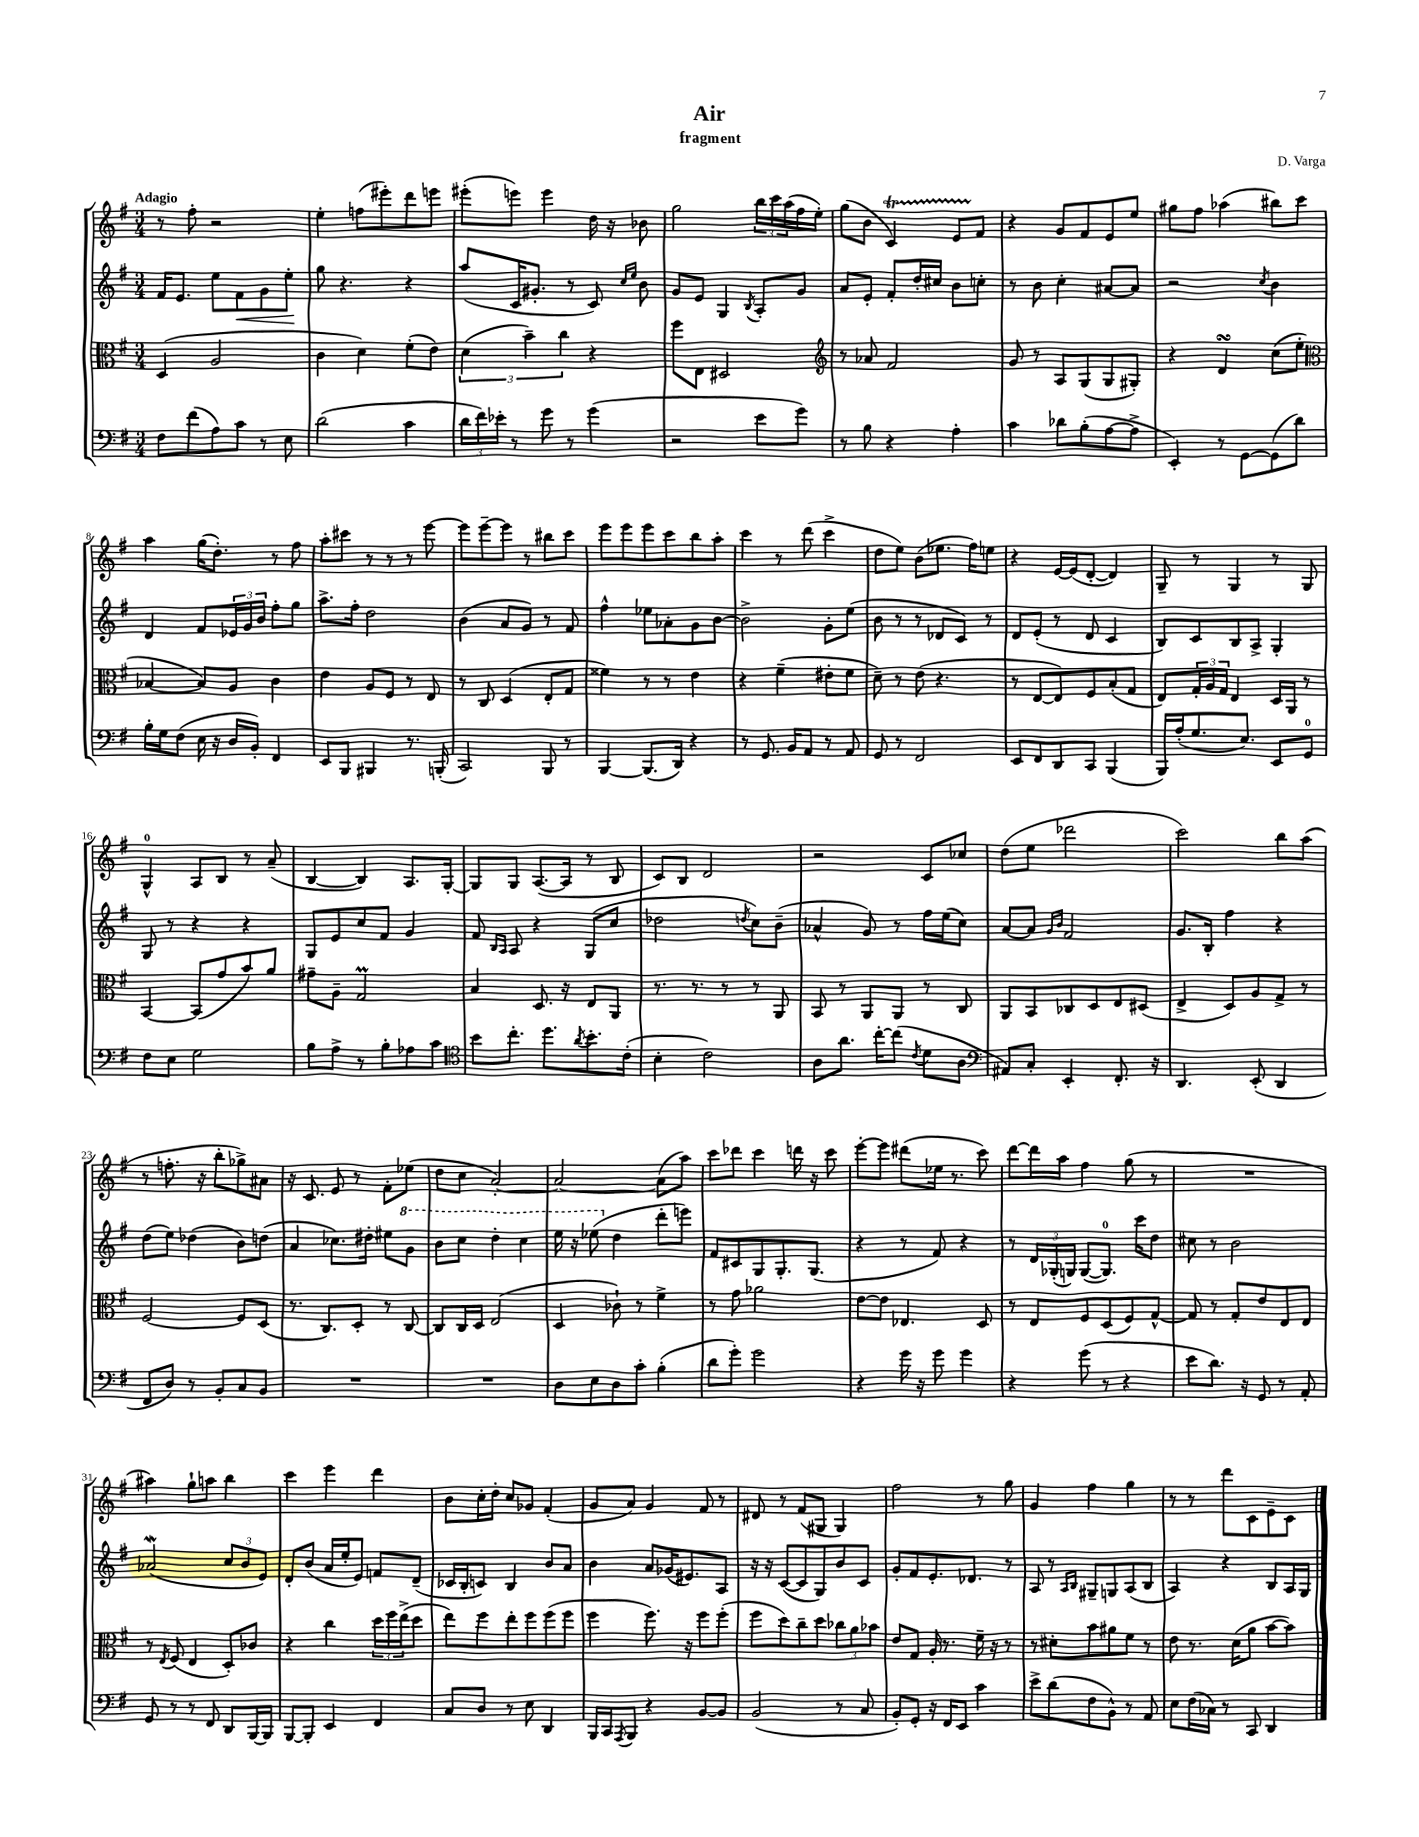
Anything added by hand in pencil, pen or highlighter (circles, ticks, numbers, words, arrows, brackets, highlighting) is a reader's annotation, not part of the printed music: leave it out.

**kern	**kern	**kern	**dynam	**kern
*part4	*part3	*part2	*part2	*part1
*staff4	*staff3	*staff2	*staff2	*staff1
*clefF4	*clefC3	*clefG2	*	*clefG2
*k[f#]	*k[f#]	*k[f#]	*	*k[f#]
*M3/4	*M3/4	*M3/4	*	*M3/4
=1	=1	=1	=1	=1
!	!	!	!	!LO:TX:a:B:t=Adagio
8F#\L	(4D/	16f#/KL	.	8r
.	.	8.e/J	.	.
(8f#\	.	.	.	8ff#'\
8A\)	2A/	8ee\L	.	2r
!	!	!	!LO:HP:b	!
8c\J	.	8f#\	<	.
8r	.	8g\	.	.
8E\	.	8ee'\J	.	.
.	.	.	[	.
=2	=2	=2	=2	=2
(2d\	4c\	8gg\	.	4ee'\
.	.	4.r	.	.
.	4d\)	.	.	(8ffn\L
.	.	.	.	8eee#X'\)
4c\	(8f#'\L	4r	.	8ddd\
.	8e\J)	.	.	8eeen\J
=3	=3	=3	=3	=3
24d\LL	(6d\	(8aa/L	.	(8eee#X'\L
24f#\)	.	.	.	.
24e-X'\JJ	.	.	.	.
8r	.	16c/K	.	8eeen\J)
.	6b~\)	.	.	.
.	.	8.g#X'/J	.	.
8g\	.	.	.	4eee\
.	6cc\	.	.	.
8r	.	8r	.	.
(4g\	4r	8c/)	.	16dd\
.	.	.	.	16r
.	.	16qqcc/LL	.	.
.	.	16qqee/JJ	.	.
.	.	8b\	.	8b-X\
=4	=4	=4	=4	=4
2r	8ff#\L	8g/L	.	2gg\
.	8E\J	8e/J	.	.
.	2D#X/	4G/	.	.
.	.	8qB/	.	.
8e\L	.	8A'/L	.	24bb\LL
.	.	.	.	24ccc\
.	.	.	.	(24aa\
8g\J)	.	8g/J	.	16ff#\
.	.	.	.	16ee'\JJ)
=5	=5	=5	=5	=5
*	*clefG2	*	*	*
8r	8r	8a/L	.	(8gg\L
8B\	8a-X/	8e'/J	.	8b\J
4r	2f#/	8f#'/L	.	4cT/)
.	.	16dd'/L	.	.
.	.	16cc#X/JJ	.	.
4A'\	.	8b\L	.	8eTTT/L
.	.	8ccn'\J	.	8f#/J
=6	=6	=6	=6	=6
4c\	8g/	8r	.	4r
.	8r	8b\	.	.
8d-X\L	8A/L	4cc'\	.	8g/L
(8B'\	(8G/	.	.	8f#/
[8A\	8G/	[8a#X/L	.	8e/
8A^\J]	8G#X'/J)	8a#/J]	.	8ee/J
=7	=7	=7	=7	=7
4EE'/)	4r	2r	.	8gg#X\L
.	.	.	.	8ff#\J
8r	4dsSSS/	.	.	(4aa-X\
[8GG\L	.	.	.	.
.	.	8qcc/	.	.
(8GG\]	(8cc\L	4b\	.	8bb#X\L)
8d\J)	8ee'\J	.	.	8ccc\J
!!LO:LB:g=z
=8	=8	=8	=8	=8
*	*clefC3	*	*	*
16B'\LL	[4B-X/	4d/	.	4aa\
16G\J	.	.	.	.
(8F#\J	.	.	.	.
16E\	8B-/L])	8f#/L	.	(16gg\KL
16r	.	.	.	8.dd'\J)
16D/LL	8A/J	24e-X/L	.	.
.	.	24g/	.	.
16BB'/JJ)	.	.	.	.
.	.	24b/JJ	.	.
4FF#/	4c\	8ff#'\L	.	8r
.	.	8gg\J	.	8ff#\
=9	=9	=9	=9	=9
8EE/L	4e\	8.aa^\L	.	8aa'\L
8BBB/J	.	.	.	8ccc#X\J
.	.	16ff#'\Jk	.	.
4BBB#X/	8A/L	2dd\	.	8r
.	8F#/J	.	.	8r
8.r	8r	.	.	8r
.	8E/	.	.	[8eee\
(16BBBn'/	.	.	.	.
=10	=10	=10	=10	=10
2CC/)	8r	(4b\	.	8eee\L]
.	8C/	.	.	[8eee~\
.	(4D/	8a/L	.	8eee\J]
.	.	8g/J)	.	8r
8BBB/	8E'/L	8r	.	8bb#X\L
8r	8G/J	8f#/	.	8ccc\J
=11	=11	=11	=11	=11
[4BBB/	4f##X\)	4ff#^^\	.	8eee\L
.	.	.	.	8eee\
(8.BBB/L]	8r	8ee-X\L	.	8eee\
.	8r	8a-X'\	.	8ccc\
16DD/Jk)	.	.	.	.
4r	4e\	8g\	.	8bb\
.	.	[8b\J	.	8aa'\J
=12	=12	=12	=12	=12
8r	4r	2b^\]	.	4ccc\
8.GG/	.	.	.	.
.	(4f#~\	.	.	8r
16BB/KL	.	.	.	.
8AA/J	.	.	.	(8ddd\
8r	8e#X'\L	8g'\L	.	4ccc^\
8AA/	8f#\J	(8ee\J	.	.
=13	=13	=13	=13	=13
8GG/	8d~\)	8b\	.	8dd\L
8r	8r	8r	.	8ee\J)
2FF#/	(8e\	8r	.	(8b\L
.	4.r	8d-X/L	.	8.ee-X\J
.	.	8c/J)	.	.
.	.	.	.	16ff#\KL)
.	.	8r	.	8een\J
=14	=14	=14	=14	=14
8EE/L	8r	8d/L	.	4r
8FF#/	[8E/L	(8e'/J	.	.
8DD/	8E/])	8r	.	[16e/LL
.	.	.	.	(16e/J]
8CC/J	8F#/	8d/	.	[8d'/J
(4BBB/	(8B'/	4c/	.	4d/])
.	8G/J	.	.	.
=15	=15	=15	=15	=15
16BBB/LL)	8E/L)	8B/L)	.	8G~/
(16A'/J	.	.	.	.
8.G/	24G'/L	8c/	.	8r
.	24A/	.	.	.
.	24G/JJ	.	.	.
.	4E/	8B/	.	4G/
8.E/J)	.	.	.	.
.	.	8A^/J	.	.
8EE/L	16D/LL	4G'/	.	8r
.	16AA/JJ	.	.	.
8GG/J	8r	.	.	8G/
!!LO:LB:g=z
=16	=16	=16	=16	=16
8F#\L	[4BB/	8G/	.	4G^^/
8E\J	.	8r	.	.
2G\	(8BB/L]	4r	.	8A/L
.	8g/	.	.	8B/J
.	8b/)	4r	.	8r
.	8a/J	.	.	(8a~/
=17	=17	=17	=17	=17
8B\L	8g#X~\L	8G/L	.	[4B/
8A^\J	8A~\J	8e/	.	.
8r	2GM/	8cc/	.	4B/])
8B'\L	.	8f#/J	.	.
8A-X\	.	4g/	.	8.A/L
8c\J	.	.	.	.
.	.	.	.	[16G'/Jk
=18	=18	=18	=18	=18
*clefC4	*	*	*	*
8b\L	4B/	8f#/	.	8G/L]
.	.	16qqB/LL	.	.
.	.	16qqA/JJ	.	.
8.cc'\J	.	8A/	.	8G/J
.	8.D/	4r	.	([8.A/L
8.dd\L	.	.	.	.
.	16r	.	.	16A/Jk]
8qa/	.	.	.	.
8.b'\	8E/L	(8G/L	.	8r
.	8AA/J	8cc/J	.	8B/
(16c'\Jk	.	.	.	.
=19	=19	=19	=19	=19
4B'\	8.r	2dd-X\	.	8c/L)
.	.	.	.	8B/J
.	8.r	.	.	.
2c\)	.	.	.	2d/
.	8r	.	.	.
.	.	8qddn/	.	.
.	8r	8cc\L)	.	.
.	8AA/	(8b~\J	.	.
=20	=20	=20	=20	=20
8A\L	8BB/	4a-X^^/	.	2r
8.a\J	8r	.	.	.
.	8AA/L	8g/)	.	.
[16cc'\KL	.	.	.	.
(8cc\J]	8AA/J	8r	.	.
8qc/	.	.	.	.
8d\L	8r	16ff#\LL	.	8c/L
.	.	(16ee\J	.	.
8A\J	8C/	8cc\J)	.	8cc-X/J
=21	=21	=21	=21	=21
*clefF4	*	*	*	*
8AA#X/L)	8AA/L	[8a/L	.	(8dd\L
8C'/J	8BB/	8a/J]	.	8ee\J
.	.	16qqg/LL	.	.
.	.	16qqb/JJ	.	.
4EE'/	8C-X/	2f#/	.	2ddd-X\
.	8D/	.	.	.
8.FF#'/	8E/	.	.	.
.	(8D#X/J	.	.	.
16r	.	.	.	.
=22	=22	=22	=22	=22
4.DD/	4E^/	8.g/L	.	2ccc\)
.	.	16B'/Jk	.	.
.	8D/L)	4ff#\	.	.
(8EE'/	8A/	.	.	.
4DD/	8G^/J	4r	.	8bb\L
.	8r	.	.	(8aa\J
!!LO:LB:g=z
=23	=23	=23	=23	=23
8FF#/L	[2F#/	(8dd\L	.	8r
8D/J)	.	8ee\J)	.	8.ffn'\
8r	.	(4dd-X\	.	.
.	.	.	.	16r
8BB'/L	.	.	.	8bb'\L
8C/	8F#/L]	8b\L)	.	8gg-X^\)
8BB/J	(8D/J	(8ddn\J	.	8a#X\J
=24	=24	=24	=24	=24
2.r	8.r	4a/	.	16r
.	.	.	.	8.c/
.	8.C/L)	.	.	.
.	.	8.cc-X\L)	.	8e/
.	8D'/J	.	.	8r
.	.	16dd#X'\Jk	.	.
.	8r	8ee#X\L	.	8f#'\L
*	*	*8va	*	*
.	[8C/	8gg\J	.	(8ee-X\J
=25	=25	=25	=25	=25
2.r	8C/L]	8bb\L	.	8dd\L
.	16C/L	8ccc\J	.	8cc\J
.	16D/JJ	.	.	.
.	(2E/	4ddd'\	.	[2a'/)
.	.	4ccc\	.	.
=26	=26	=26	=26	=26
8D\L	4D/	16eee\	.	2a/_
.	.	16r	.	.
8E\	.	(8eee-X\	.	.
*	*	*X8va	*	*
8D\	8c-X`\)	4dd\	.	.
8c'\J	8r	.	.	.
(4B'\	4f#^\	8ddd'\L	.	(8a\L]
.	.	8eeen\J)	.	8aa\J)
=27	=27	=27	=27	=27
8d\L	8r	8f#/L	.	8ccc\L
8g'\J)	8g\	8c#X/	.	8ddd-X\J
2g\	2a-X\	8G/	.	4ccc\
.	.	8.G'/	.	.
.	.	.	.	16dddn\
.	.	(8.G/J	.	16r
.	.	.	.	8ccc\
=28	=28	=28	=28	=28
4r	[8e\L	4r	.	[8eee'\L
.	8e\J]	.	.	8eee\J]
16g\	4.E-X/	8r	.	(8ddd#X\L
16r	.	.	.	.
8g\	.	8f#/)	.	16ee-X\Jk
.	.	.	.	8.r
4g\	.	4r	.	.
.	8D/	.	.	8ccc\)
=29	=29	=29	=29	=29
4r	8r	8r	.	[8ddd\L
.	8E/L	24d/LL	.	16ddd\L]
.	.	(24G-X'/	.	.
.	.	.	.	16aa\JJ
.	.	24Gn/JJ)	.	.
(8g\	8F#/	([8G/L	.	4ff#\
8r	(8D/	8.G/J])	.	.
4r	8F#/)	.	.	(8gg\
.	.	16ccc\KL	.	.
.	[8G^^/J	8dd\J	.	8r
=30	=30	=30	=30	=30
8e\L	8G/]	8cc#X\	.	2.r
8.d\J)	8r	8r	.	.
.	8G'/L	2b\	.	.
16r	.	.	.	.
8GG/	8e/	.	.	.
8r	8E/	.	.	.
8AA'/	8E/J	.	.	.
!!LO:LB:g=z
=31	=31	=31	=31	=31
8GG/	8r	(2a-Xw/	.	4aa#X\)
.	8qE/	.	.	.
8r	(8F#/	.	.	.
8r	4E/	.	.	8gg`\L
8FF#/	.	.	.	8aan\J
8DD/L	8D'/L)	12cc/L	.	4bb\
.	.	12b/	.	.
[16BBB/L	8c-X/J	.	.	.
.	.	12e/J)	.	.
16BBB/JJ]	.	.	.	.
=32	=32	=32	=32	=32
[8BBB/L	4r	8d'/L	.	4ccc\
8BBB'/J]	.	(8b/J	.	.
4EE/	4cc\	16a/LL	.	4eee\
.	.	16ee'/J	.	.
.	.	8e/J)	.	.
4FF#/	24dd\LL	8fn/L	.	4ddd\
.	24ff#\	.	.	.
.	(24ee^\J	.	.	.
.	8dd\J	(8d~/J	.	.
=33	=33	=33	=33	=33
8C/L	8ee\L)	16c-X/LL	.	8b\L
.	.	16B'/J	.	.
8D/J	8ff#\	8cn/J)	.	16cc'\L
.	.	.	.	16dd'\JJ
8r	8ee'\	4B/	.	8cc/L
8E\	8ff#\	.	.	8g-X/J
4DD/	(8ff#\	8b/L	.	(4f#'/
.	8ff#\J	8a/J	.	.
=34	=34	=34	=34	=34
16BBB/LL	4ff#\	4b\	.	8g/L
16CC/J	.	.	.	.
8qAAA/	.	.	.	.
8BBB/J	.	.	.	8a/J)
4r	8.ff#\)	8a/L	.	4g/
.	.	(16g-X/K	.	.
.	16r	8.e#X/)	.	.
[8BB/L	8ff#\L	.	.	8f#/
8BB/J]	(8ff#'\J	8A/J	.	8r
=35	=35	=35	=35	=35
(2BB/	8ff#\L	16r	.	8d#X/
.	.	16r	.	.
.	8dd\)	([8c/L	.	8r
.	8cc~\	8c/]	.	(8f#/L
.	8dd\J	8G/)	.	8G#X/J
8r	12cc-X\L	8b/	.	4G#/)
.	12a\	.	.	.
8C/	.	8c/J	.	.
.	12b-X\J	.	.	.
=36	=36	=36	=36	=36
8BB'/L)	8e/L	8g'/L	.	2ff#\
8GG'/J	8G/J	8f#/	.	.
16r	16A'/	8.e'/	.	.
16FF#/KL	8.r	.	.	.
8EE/J	.	.	.	.
.	.	8.d-X/J	.	.
4c\	16f#~\	.	.	8r
.	16r	.	.	.
.	8r	8r	.	8gg\
=37	=37	=37	=37	=37
8e^\L	8r	8A/	.	4g/
(8d\	8d#X'\L	8r	.	.
.	.	16qqA/LL	.	.
.	.	16qqB/JJ	.	.
8F#\	8b\	8G#X~/L	.	4ff#\
8BB^^\J)	8a#X\	8Gn/	.	.
8r	8f#\J	(8A/	.	4gg\
8AA/	8r	8B/J	.	.
=38	=38	=38	=38	=38
8E\L	8e\	4A/)	.	8r
(16F#\L	8.r	.	.	8r
16C-X\JJ)	.	.	.	.
8r	.	4r	.	8ddd\L
.	(16d\KL	.	.	.
8CC/	8a\J	.	.	8c\
4DD/	[8b\L	8B/L	.	8e~\
.	8b\J])	16A/L	.	8c\J
.	.	16G/JJ	.	.
==	==	==	==	==
*-	*-	*-	*-	*-
